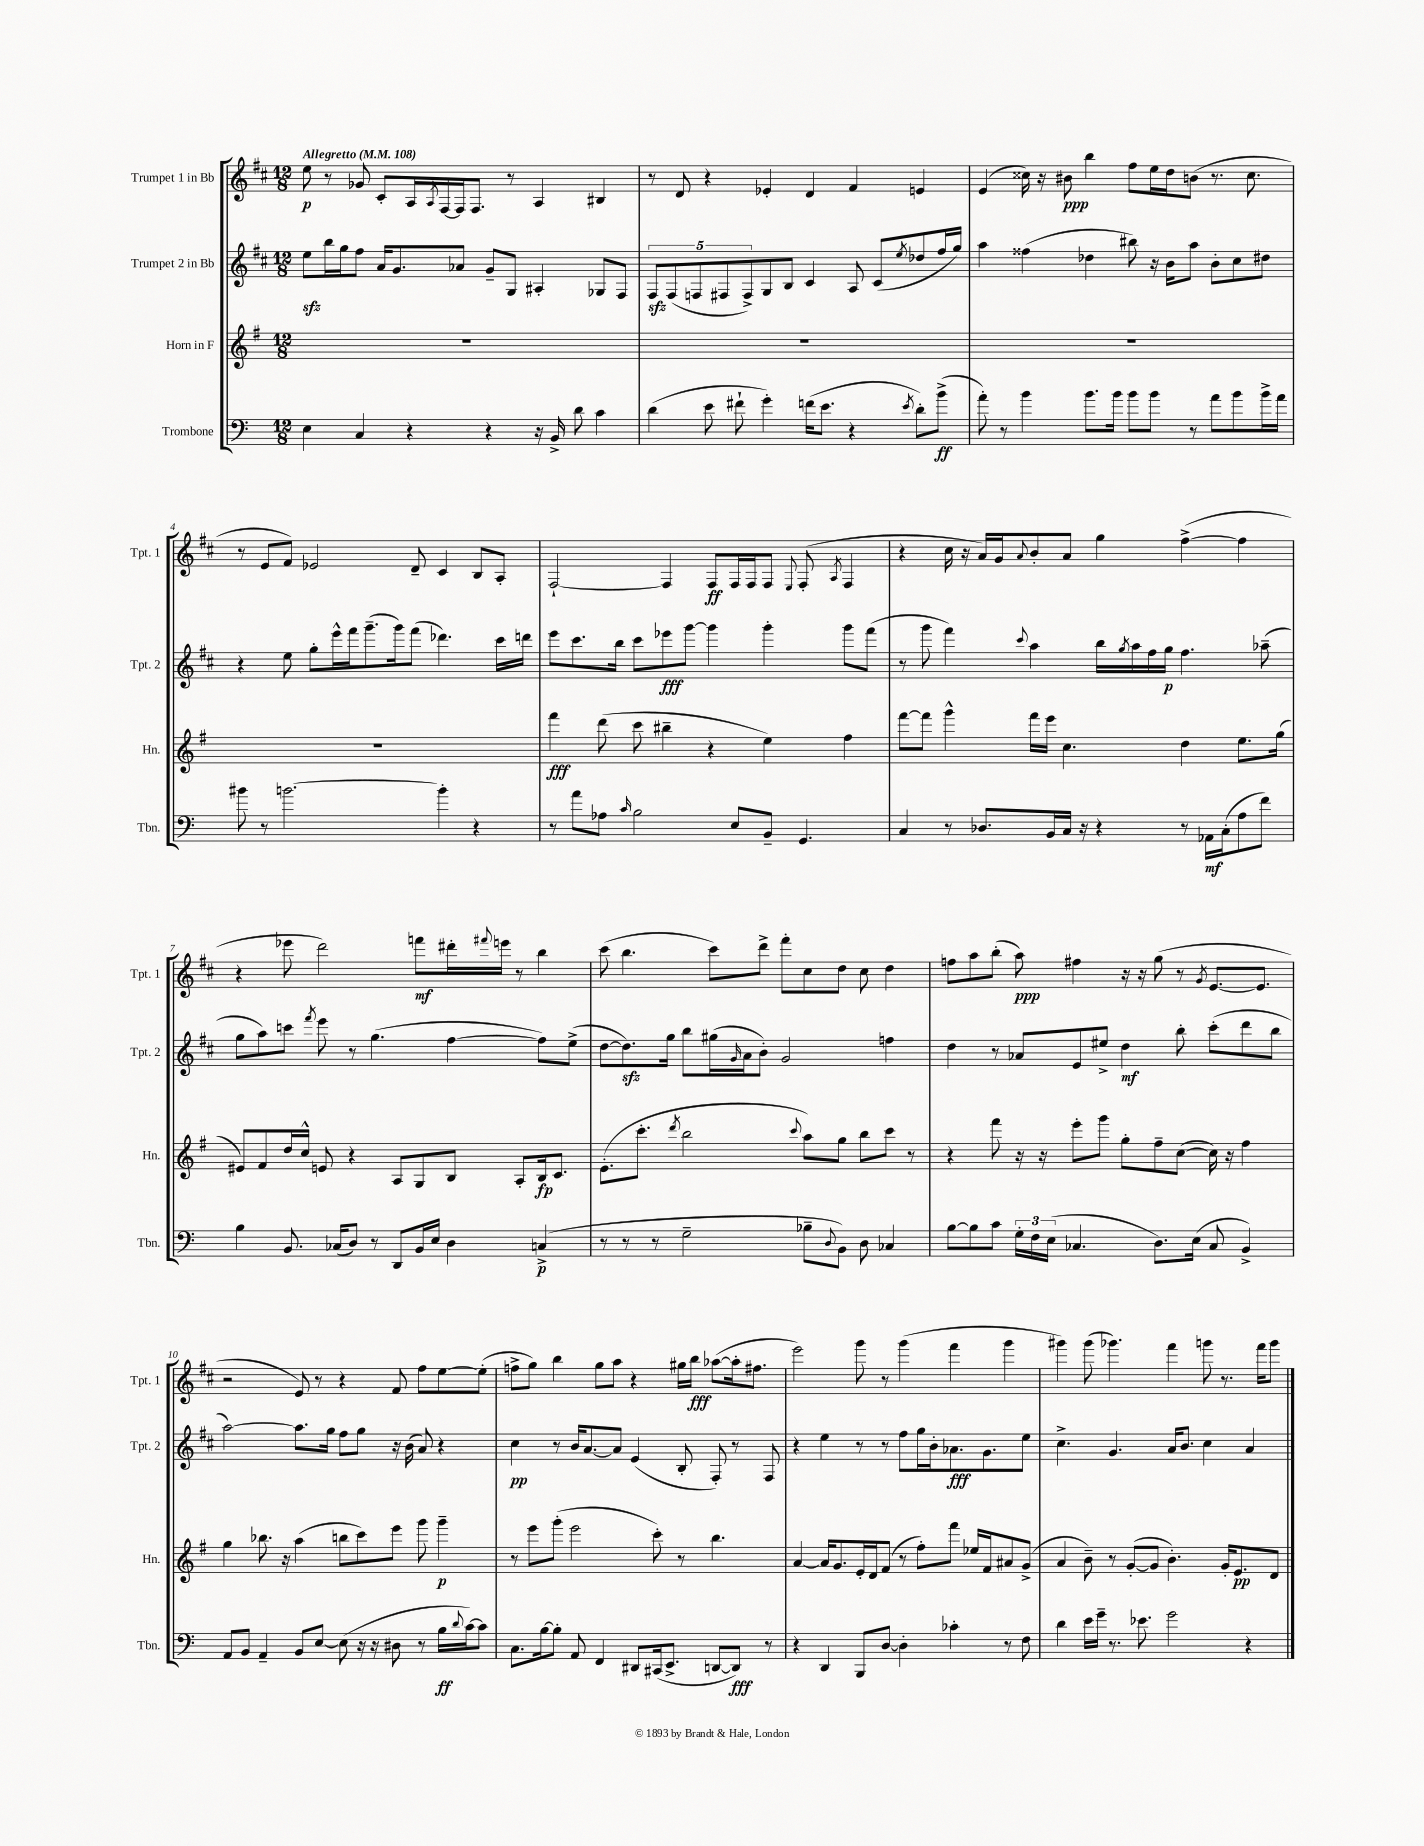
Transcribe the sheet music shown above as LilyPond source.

<<
\new StaffGroup <<
\new Staff = "s0" \with { instrumentName = "Trumpet 1 in Bb" shortInstrumentName = "Tpt. 1" } {
    \clef treble \key d \major \numericTimeSignature \time 12/8 \tempo "Allegretto" 4 = 108
    e''8\p r8 ges'8 cis'8-. a16 \acciaccatura { a8 } fis16~ fis16 fis8. r8 a4 bis4 |
    r8 d'8 r4 ees'4-. d'4 fis'4 e'4 |
    e'4( cisis''16) r16 bis'8\ppp b''4 fis''8 e''16 d''16 b'8( r8. cisis''8. |
    r8 e'8 fis'8) ees'2 d'8-- cis'4 b8 a8-. |
    fis2~-! fis4 fis8\ff fis16 fis16 fis8 \appoggiatura { e8 } fis8-.( \acciaccatura { a8 } fis4 |
    r4 cis''16 r16 a'16) g'16 \appoggiatura { a'8 } b'8-. a'8 g''4 fis''4~->( fis''4 |
    r4 ees'''8 d'''2) f'''8\mf dis'''16-. \appoggiatura { fis'''8 } e'''16 r8 b''4 |
    cis'''8( b''4. cis'''8) d'''8-> fis'''8-. cis''8 d''8 cis''8 d''4 |
    f''8 a''8 b''8-.( a''8\ppp) fis''4 r16 r16 g''8( r8 \acciaccatura { g'8 } e'8.~ e'8. |
    r2 e'8) r8 r4 fis'8 fis''8 e''8~ e''8-.( |
    f''8-> g''8) b''4 g''8 a''8 r4 gis''16 b''16\fff aes''8~( aes''16-. fis''8. |
    e'''2) g'''8 r8 g'''4( fis'''4 g'''4 |
    gis'''4) gis'''8( ges'''4.) fis'''4 g'''8 r8. fis'''16 g'''8 \bar "|." |
}
\new Staff = "s1" \with { instrumentName = "Trumpet 2 in Bb" shortInstrumentName = "Tpt. 2" } {
    \clef treble \key d \major \numericTimeSignature \time 12/8
    e''8\sfz b''16 g''16 fis''8 a'16 g'8. aes'8 g'8-- g8 ais4-. ges8 fis8 |
    \tuplet 5/4 { fis8\sfz fis8( f8 fis8 fis8->) } g8 b8 cis'4 a8 cis'8( \acciaccatura { e''8 } des''8 fis''16 g''16) |
    a''4 fisis''4( des''4 bis''8) r16 b'16 a''8 b'8-. cis''8 dis''8 |
    r4 e''8 g''8-. e'''16-^ fis'''16 g'''8.--( g'''16) fis'''8( des'''4.) cis'''16 d'''16 |
    e'''8 cis'''8. b''16 cis'''8 ees'''8\fff g'''8~ g'''4 g'''4-. g'''8 fis'''8( |
    r8 g'''8 fis'''4) \appoggiatura { cis'''8 } a''4 b''16 \acciaccatura { g''8 } a''16 fis''16 g''16\p fis''4. aes''8--( |
    g''8 a''8) c'''8 \acciaccatura { fis'''8 } e'''8 r8 g''4.( fis''4~ fis''8) e''8->( |
    d''8~ d''8.\sfz) g''16 b''8 gis''16( \grace { g'16 } a'16 b'8-.) g'2 f''4 |
    d''4 r8 aes'8 e'8 eis''8-> d''4\mf b''8-. cis'''8-.( d'''8 b''8 |
    a''2~) a''8. g''16 fis''8 g''8 r16 b'16( a'8) r4 |
    cis''4\pp r8 b'16 a'8.~ a'8 e'4( b8-. fis8-.) r8 fis8 |
    r4 e''4 r8 r8 fis''8 g''16 b'16-. aes'8.\fff g'8. e''8 |
    cis''4.-> g'4. a'16 b'8. cis''4 a'4 \bar "|." |
}
\new Staff = "s2" \with { instrumentName = "Horn in F" shortInstrumentName = "Hn." } {
    \clef treble \key g \major \numericTimeSignature \time 12/8
    R1. |
    R1. |
    R1. |
    R1. |
    fis'''4\fff d'''8( c'''8 bis''4-- r4 e''4) fis''4 |
    fis'''8~ fis'''8 g'''4-^ fis'''16 e'''16 c''4. d''4 e''8. g''16( |
    eis'8) fis'8 d''16 c''16-^ e'8 r4 a8 g8 b8 a8-. b16\fp c'8. |
    e'8.-.( c'''8.-. \acciaccatura { d'''8 } b''2 \appoggiatura { c'''8 } a''8) g''8 b''8 c'''8 r8 |
    r4 fis'''8 r16 r16 e'''8-. g'''8 g''8-. fis''8-- c''8~( c''16) r16 fis''4 |
    g''4 bes''8. r16 a''4( b''8 c'''8) e'''8 g'''8 g'''4--\p |
    r8 e'''8 g'''8-.( e'''2 c'''8-.) r8 b''4. |
    a'4~ a'16 g'8. e'16-. d'16 fis'8( r8 fis''8-.) fis'''8 ees''16 fis'16 ais'8 g'8->( |
    a'4 b'8--) r8 g'8~-.( g'8 b'4.-.) g'16-. e'8.\pp d'8 \bar "|." |
}
\new Staff = "s3" \with { instrumentName = "Trombone" shortInstrumentName = "Tbn." } {
    \clef bass \key c \major \numericTimeSignature \time 12/8
    e4 c4 r4 r4 r16 b,16-> d'8 c'4 |
    d'4( e'8 fis'8-! g'4-.) f'16( e'8. r4 \acciaccatura { e'8 } d'8-.) b'8->\ff( |
    a'8-.) r8 b'4 b'8. b'16 b'8 b'8 r8 a'8 b'8 b'16-> a'16 |
    bis'8 r8 b'2.~ b'4-. r4 |
    r8 a'8 aes8 \grace { c'16 } b2 e8 b,8-- g,4. |
    c4 r8 des8. b,16 c16 r16 r4 r8 aes,16\mf c16-.( a8 f'8) |
    b4 b,8. ces16( d8) r8 d,8 b,16 e16 d4 c4->\p( |
    r8 r8 r8 g2-- bes8-- \appoggiatura { d8 } b,8) d8 ces4 |
    b8~ b8 c'8 \tuplet 3/2 { g16-. f16 e16( } ces4. d8.) e16( ces8 b,4->) |
    a,8 b,8 a,4-- b,8 e8~ e8( r16 r16 dis8 r8 b16\ff \appoggiatura { d'8 } c'16~) c'8 |
    c8. b16~ b8-. a,8 f,4 dis,8 cis,16( e,8.-> d,8~ d,8\fff) r8 |
    r4 d,4 b,,8 d8~ d4-. ces'4-. r8 f8 |
    d'4 e'16 g'16-- r8. ees'8. g'2 r4 \bar "|." |
}
>>
>>
